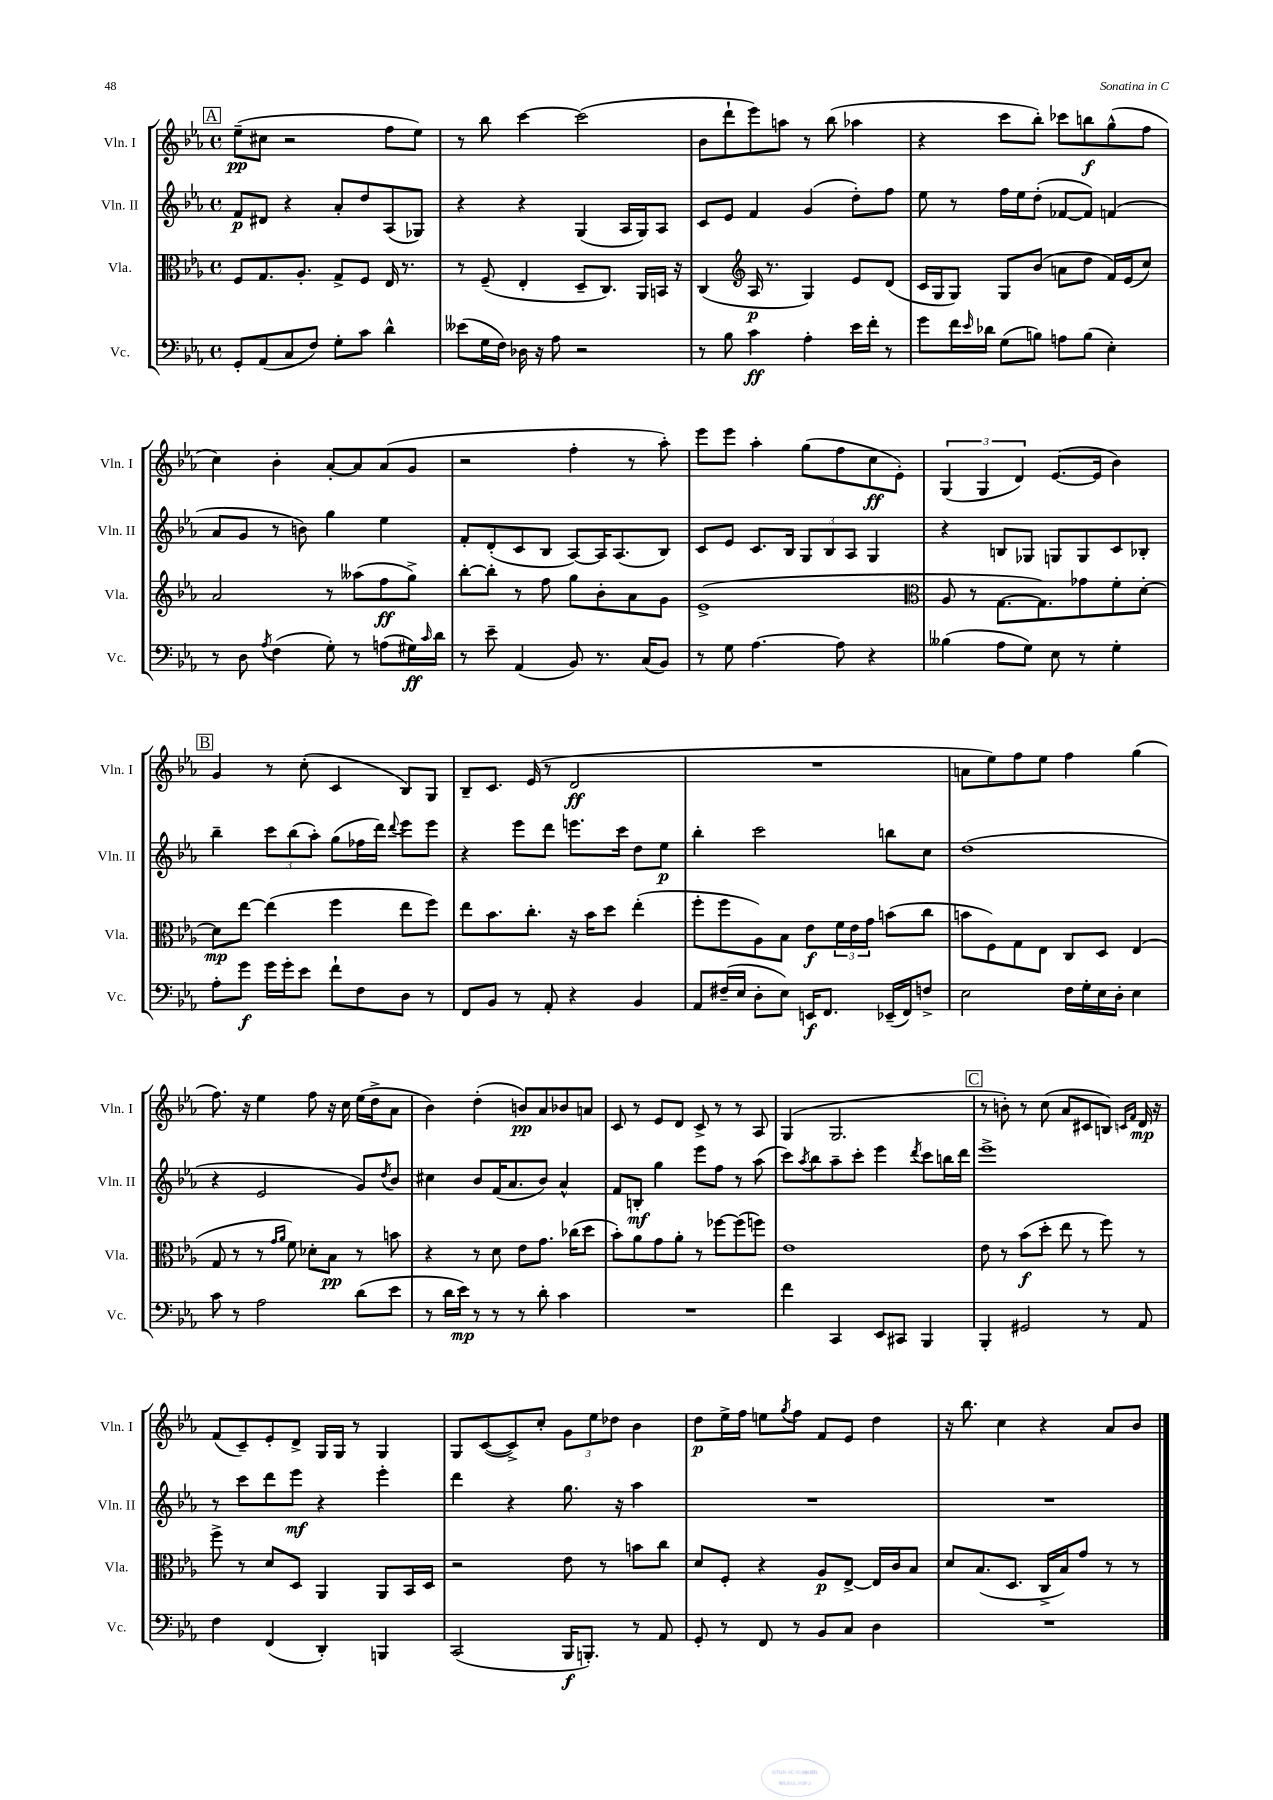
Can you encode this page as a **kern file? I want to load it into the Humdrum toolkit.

**kern	**kern	**kern	**kern
*staff4	*staff3	*staff2	*staff1
*clefF4	*clefC3	*clefG2	*clefG2
*k[b-e-a-]	*k[b-e-a-]	*k[b-e-a-]	*k[b-e-a-]
*M4/4	*M4/4	*M4/4	*M4/4
*met(c)	*met(c)	*met(c)	*met(c)
8GG'	8F	8f	(8ee-~
(8AA-	8.G	8d#	8cc#
8C	.	4r	2r
.	8.A-'	.	.
8F)	.	.	.
8G'	8G^	8a-'	.
8c	8F	8dd	.
4d^^	16E-	(8A-	8ff
.	8.r	.	.
.	.	8G-)	8ee-)
=	=	=	=
(8e--	8r	4r	8r
16G	(8F~	.	8bb-
16F)	.	.	.
16D-	4E-'	4r	[4ccc
16r	.	.	.
8A-	.	.	.
2r	8D~	(4G	(2ccc]
.	8.C)	.	.
.	.	16A-	.
.	16AA-	16G)	.
.	16BB	8A-	.
.	16r	.	.
=	=	=	=
8r	(4C	8c	8b-
8B-	.	8e-	8ddd`
*	*clefG2	*	*
4c	16A-	4f	8eee-)
.	8.r	.	.
.	.	.	8aa
4A-'	4G)	(4g	8r
.	.	.	(8bb-
16e-	8e-	8dd')	4aa-
16f'	.	.	.
8r	(8d	8ff	.
=	=	=	=
8g	16c	8ee-	4r
.	16G	.	.
16f	8G)	8r	.
16qqe-	.	.	.
16d-	.	.	.
(8G	8G	16ff	8ccc
.	.	16ee-	.
8B)	(8b-	(8dd'	8bb-')
8A	8a	[8f-	8ccc-
(8B	8dd	8f-])	8bb
4E-')	16f)	(4f	(8gg^^
.	(16e-	.	.
.	8cc)	.	8ff
=	=	=	=
8r	2a-	8a-	4cc)
8D	.	8g	.
8qA-	.	.	.
(4F	.	8r	4b-'
.	.	8b)	.
8G')	8r	4gg	[8a-'
8r	(8aa--	.	8a-]
(8A	8ff	4ee-	(8a-
16G#)	8gg^)	.	8g
16qqc	.	.	.
16d	.	.	.
=	=	=	=
8r	[8bb-'	8f'	2r
8e-~	8bb-']	(8d'	.
(4AA-	8r	8c	.
.	8ff	8B-	.
8BB-)	8gg	[8A-)	4ff'
8.r	8b-'	16A-]	.
.	.	(8.A-	.
.	8a-	.	8r
(16C	.	.	.
8BB-)	8g	8B-)	8aa-')
=	=	=	=
8r	(1e-^	8c	8eee-
8G	.	8e-	8eee-
[4.A-	.	8.c	4aa-'
.	.	16B-	.
.	.	12G	(8gg
.	.	12B-	.
8A-]	.	.	8ff
.	.	12A-	.
4r	.	4G	8cc
.	.	.	8e-')
=	=	=	=
*	*clefC3	*	*
(4B--	8A-	4r	(6G
.	8r	.	.
.	.	.	6G
8A-	[8.G	8B	.
.	.	.	6d)
8G)	.	8G-	.
.	8.G])	.	.
8E-	.	8G	([8.e-
8r	8g-	8G	.
.	.	.	16e-]
4G'	8f'	8c	4b-)
.	[8d'	8B-'	.
=	=	=	=
8A-'	8d]	4bb-~	4g
8g	[8ee-	.	.
16g	(4ee-]	12ccc	8r
16g'	.	.	.
.	.	(12bb-	.
8e-	.	.	(8cc'
.	.	12aa-')	.
8f`	4ff	(8gg	4c
8F	.	16ff-	.
.	.	16ddd)	.
.	.	8qqddd	.
8D	8ee-	8eee-	8B-)
8r	8ff)	8eee-	8G
=	=	=	=
8FF	8ee-	4r	8B-~
8BB-	8.b-	.	8.c
8r	.	8eee-	.
.	8.cc'	.	(16e-
8AA-'	.	8ddd	8r
4r	16r	8.eee	2d
.	16b-	.	.
.	8dd	.	.
.	.	16ccc	.
4BB-	(4ee-'	8dd	.
.	.	8ee-	.
=	=	=	=
8AA-	8ff'	4bb-'	1r
(16F#~	8ff	.	.
16E-	.	.	.
8D'	8A-)	2ccc	.
8E-)	8B-	.	.
16EE	8e-	.	.
8.FF	.	.	.
.	24f	.	.
.	24e-	.	.
.	24g	.	.
(16EE-~	(8b	8bb	.
16FF)	.	.	.
8F^	8cc	8cc	.
=	=	=	=
2E-	8b	(1dd	8a
.	8F)	.	8ee-)
.	8G	.	8ff
.	8E-	.	8ee-
16F	8C	.	4ff
16G'	.	.	.
16E-	8D	.	.
16D'	.	.	.
4E-	(4E-	.	(4gg
=	=	=	=
8c	8G	4r	8.ff)
8r	8r	.	.
.	.	.	16r
2A-	8r	2e-	4ee-
.	16qqg	.	.
.	16qqa-	.	.
.	8f)	.	.
.	8d-'	.	8ff
.	8B-	.	16r
.	.	.	16cc
(8d	8r	8g)	(16ee-
.	.	.	16dd^
.	.	8qdd	.
8e-	8b	8b-	8a-
=	=	=	=
8r	4r	4cc#	4b-)
16d	.	.	.
16e-)	.	.	.
8r	8r	8b-	(4dd'
8r	8d	(16f	.
.	.	8.a-	.
8r	8e-	.	8b)
8d'	8.g	8b-)	8a-
4c	.	4a-^^	8b-
.	(16cc-	.	.
.	8dd	.	8a
=	=	=	=
1r	8b-')	8f	8c
.	8a-	8B'	8r
.	8g	4gg	8e-
.	8a-'	.	8d
.	8r	8eee-	8c^
.	[8ff-	8ff	8r
.	(8ff-]	8r	8r
.	8ff)	(8aa-	8A-
=	=	=	=
4f	1e-	8ccc)	(4G
.	.	8qaa-	.
.	.	8bb-	.
4CC	.	8aa-~	2.G
.	.	8ccc'	.
8EE-	.	4eee-	.
8CC#	.	.	.
.	.	8qddd	.
4BBB-	.	8ccc	.
.	.	16bb	.
.	.	16ddd	.
=	=	=	=
4BBB-'	8e-	1eee-^	8r
.	8r	.	8b')
2GG#	(8b-	.	8r
.	8dd'	.	(8cc
.	8ee-	.	8a-
.	8r	.	8c#
8r	8ff)	.	8B)
.	.	.	16qqc
.	.	.	16qqf
8AA-	8r	.	16d
.	.	.	16r
=	=	=	=
4F	8ff^	8r	(8f
.	8r	8ccc	8c~)
(4FF	8d	8ddd	8e-'
.	8D	8eee-	8d^
4DD')	4AA-	4r	16G
.	.	.	16G
.	.	.	8r
4BBB	8AA-	4eee-'	4G
.	16BB-	.	.
.	16D	.	.
=	=	=	=
(2CC	2r	4ddd	8G
.	.	.	([8c
.	.	4r	8c^])
.	.	.	8cc'
16BBB-	8e-	8.gg	12g
8.BBB')	.	.	.
.	.	.	12ee-
.	8r	.	.
.	.	.	12dd-
.	.	16r	.
8r	8b	4aa-	4b-
8AA-	8cc	.	.
=	=	=	=
8GG'	8d	1r	8dd
8r	8F'	.	16ee-^
.	.	.	16ff
8FF	4r	.	8ee
.	.	.	8qgg
8r	.	.	8ff
8BB-	8A-	.	8f
8C	[8E-^	.	8e-
4D	16E-]	.	4dd
.	16c	.	.
.	8B-	.	.
=	=	=	=
1r	8d	1r	16r
.	.	.	8.bb-
.	(8.B-	.	.
.	.	.	4cc
.	8.D	.	.
.	16C^	.	4r
.	16B-)	.	.
.	8g	.	.
.	8r	.	8a-
.	8r	.	8b-
==	==	==	==
*-	*-	*-	*-
